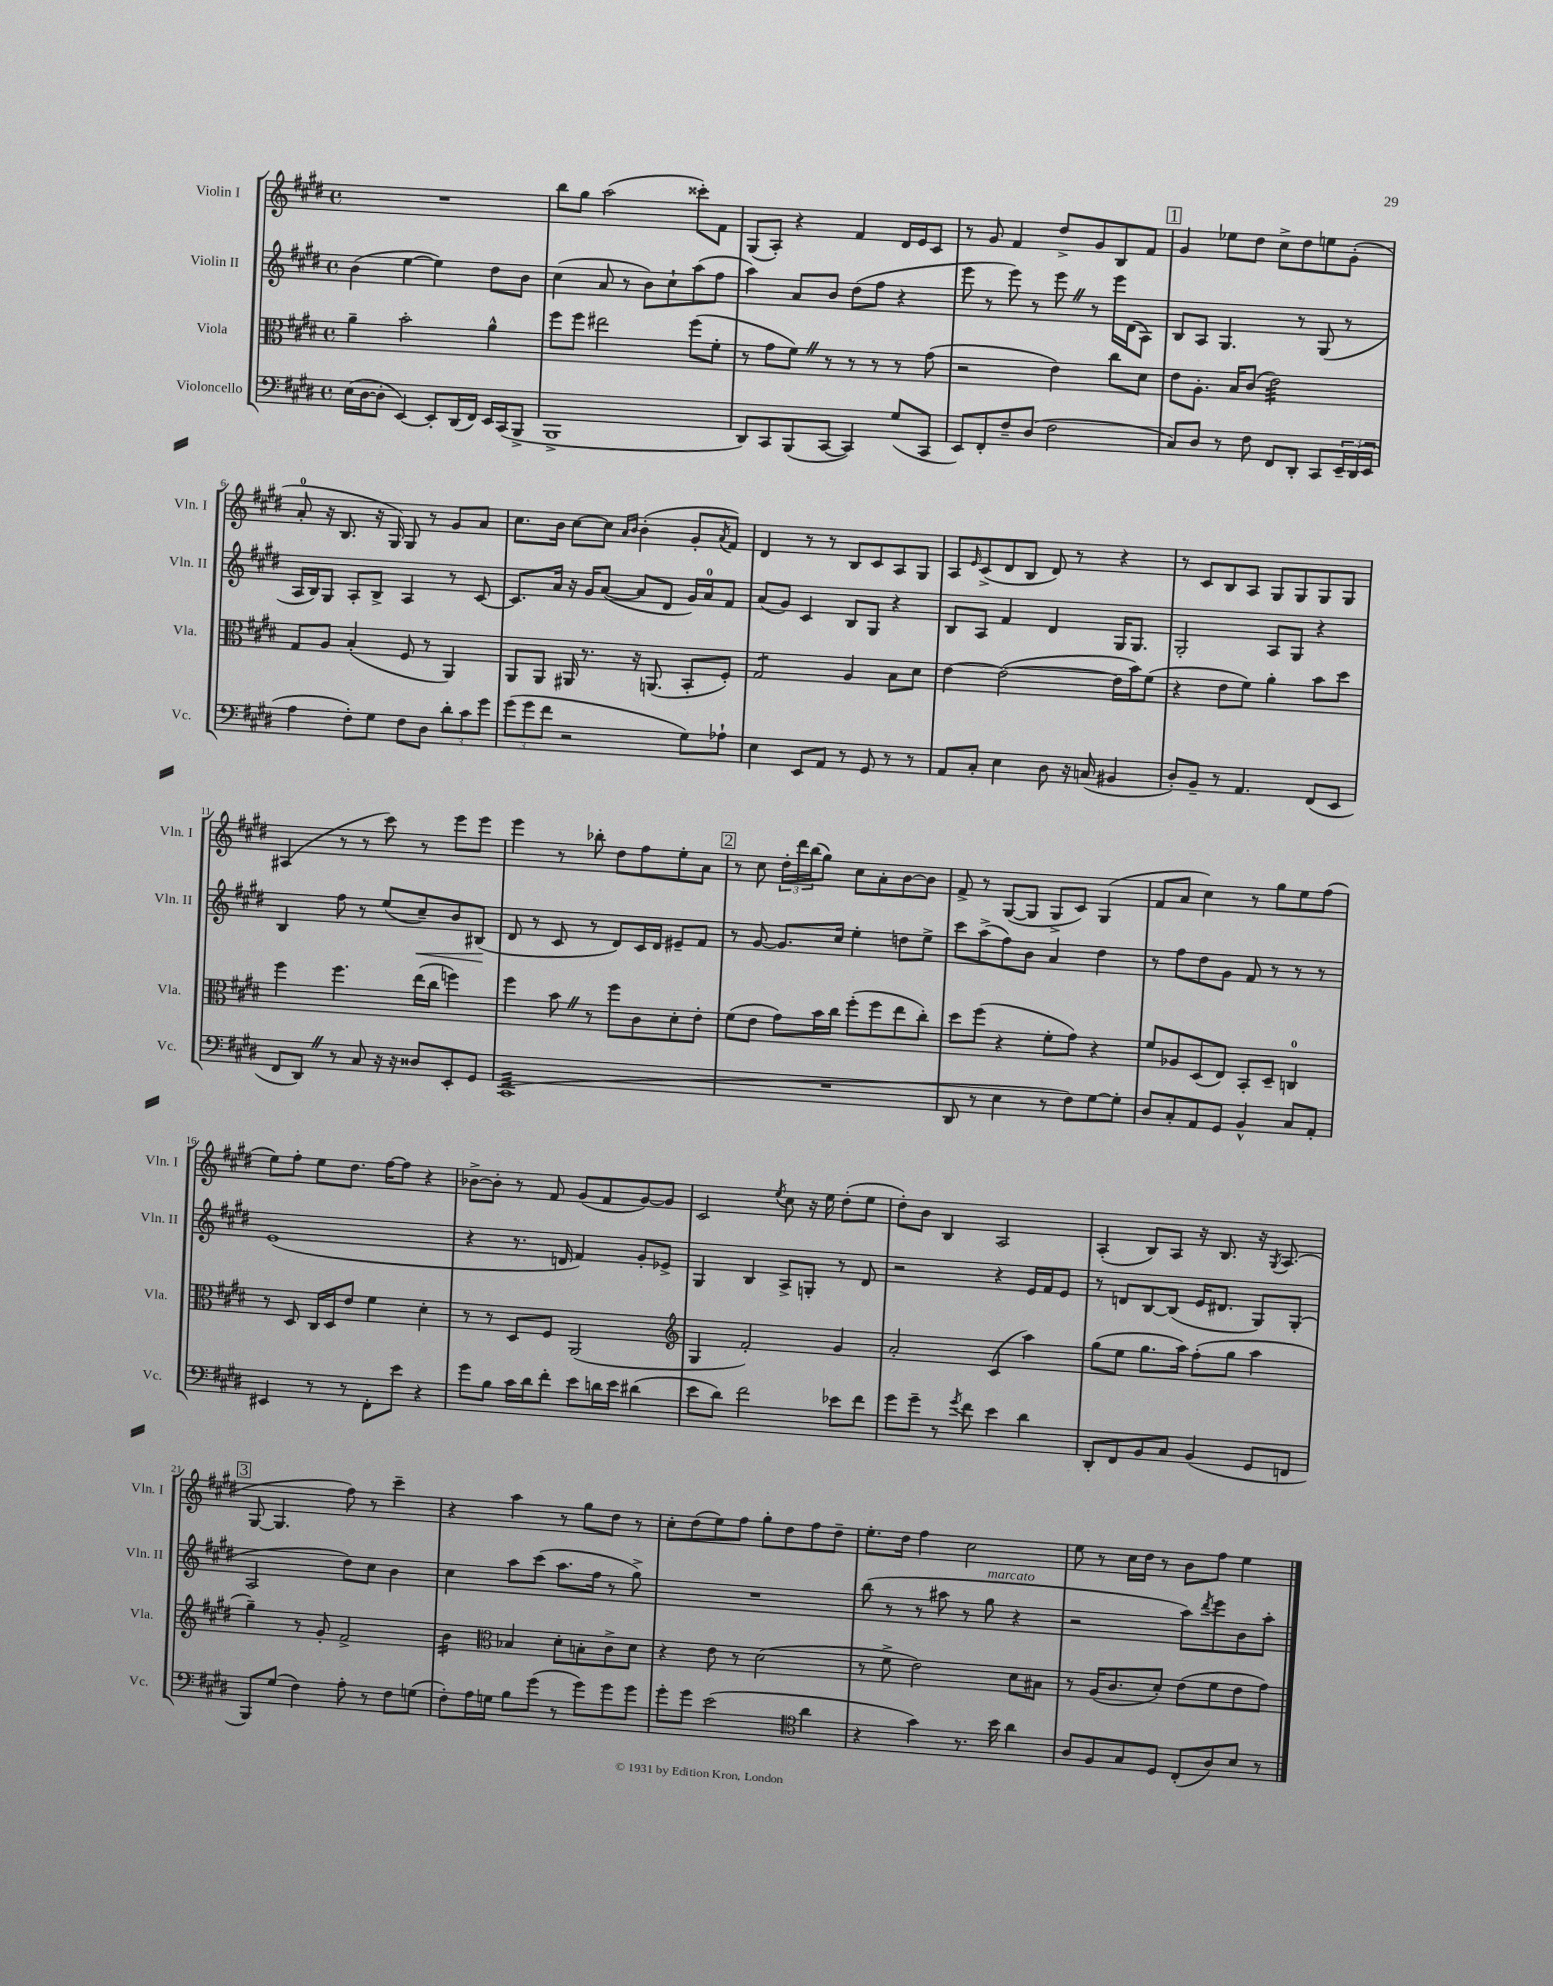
<<
\new StaffGroup <<
\new Staff = "s0" \with { instrumentName = "Violin I" shortInstrumentName = "Vln. I" } {
    \clef treble \key e \major \defaultTimeSignature \time 4/4
    R1 |
    b''8 gis''8 a''2( cisis'''8-.) fis'8 |
    gis8( a8-.) r4 fis'4 dis'16 e'16 cis'8 |
    r8 gis'8 fis'4 dis''8-> gis'8 b8 fis'8 |
    \mark \markup { \box "1" } gis'4 ees''8 dis''8 cis''8-> dis''8 e''8 gis'8-.( |
    a'8-0-. r16 b8. r16 gis16) gis8 r8 gis'8 a'8 |
    cis''8. b'16 cis''8~ cis''8 \grace { a'16 b'16 } b'4-.( gis'8-. \acciaccatura { a'8 } fis'8) |
    dis'4 r8 r8 b8 cis'8 a8 gis8 |
    a8 \grace { e'16 } cis'8->( dis'8 b8 dis'8) r8 r4 |
    r8 cis'8 b8 a8 gis8 gis8 gis8 gis8 |
    ais4( r8 r8 cis'''8) r8 e'''8 e'''8 |
    e'''4 r8 bes''8-. dis''8 fis''8 e''8-. a'8 |
    \mark \markup { \box "2" } r8 cis''8 \tuplet 3/2 { dis''16-. dis'''16 b''16( } gis''8) cis''8 a'8-. b'8~ b'8 |
    fis'8-> r8 gis8~( gis8 gis8-> cis'8) gis4( |
    fis'8 a'8 cis''4) r8 gis''8 e''8 fis''8( |
    e''8) fis''8-. e''8 dis''8. fis''16~ fis''8 r4 |
    bes'8~-> bes'8-. r8 fis'8 gis'8( fis'8 gis'8~) gis'8 |
    cis'2 \acciaccatura { e''8 } cis''8 r16 e''16 dis''8-.( e''8 |
    dis''8-.) b'8 b4 a2 |
    a4-.( b8) a8 r16 b8. r16 \acciaccatura { gis8 } a8.( |
    \mark \markup { \box "3" } gis8~ gis4. fis''8) r8 cis'''4-- |
    r4 a''4 r8 gis''8 dis''8 r8 |
    cis''8-. dis''8( e''8) fis''8 gis''8-. dis''8 fis''8 dis''8-- |
    e''8.-. dis''16 fis''4 cis''2 |
    e''8 r8 cis''16 dis''16 r8 b'8 fis''8 e''4 \bar "|." |
}
\new Staff = "s1" \with { instrumentName = "Violin II" shortInstrumentName = "Vln. II" } {
    \clef treble \key e \major \defaultTimeSignature \time 4/4
    b'4( e''4~ e''4) dis''8 b'8 |
    cis''4( a'8 r8 b'8) cis''8-! a''8( fis''8 |
    a''4) a'8 b'8 dis''8( fis''8 r4 |
    e'''8 r8 e'''8) r8 e'''8 \once \override BreathingSign.text = \markup { \musicglyph "scripts.caesura.straight" } \breathe r8 e'''16 dis'16( a8) |
    \mark \markup { \box "1" } b8 a8 gis4. r8 gis8( r8 |
    a16 b16) gis8 a8-. b8-> a4 r8 cis'8~ |
    cis'8. a'16 r16 gis'16 a'8~( a'8 dis'8 gis'16) a'16-0 fis'8 |
    a'8( gis'8) cis'4 b8 gis8 r4 |
    b8 a8 fis'4 dis'4 gis16 gis8. |
    gis2-. a8 gis8 r4 |
    b4 fis''8 r8 e''8( cis''8--\<) b'8 bis8\!( |
    dis'8 r8 cis'8 r8 dis'8) cis'16 dis'16 eis'8-- fis'8 |
    \mark \markup { \box "2" } r8 gis'8~ gis'8. cis''16 e''4-. d''8 e''8-> |
    cis'''8 a''8->( fis''8) b'8 a'4 dis''4 |
    r8 fis''8 dis''8 gis'8 fis'8 r8 r8 r8 |
    e'1( |
    r4 r8. d'16 fis'4) gis'8-. ees'8-> |
    gis4 b4 a8-> g8-. r8 dis'8 |
    r2 r4 e'16 fis'16 e'8 |
    r8 d'8 b8~ b8( e'16 dis'8. gis8) gis8-.( |
    \mark \markup { \box "3" } a2 dis''8) cis''8 b'4 |
    cis''4 a''8 cis'''8( a''8. fis''16 r8 gis''8->) |
    R1 |
    b''8( r8 r8 ais''8 r8 gis''8^\markup { \italic "marcato" } r4 |
    r2 a''8) \acciaccatura { dis'''8 } e'''8 b'8 a''8-. \bar "|." |
}
\new Staff = "s2" \with { instrumentName = "Viola" shortInstrumentName = "Vla." } {
    \clef alto \key e \major \defaultTimeSignature \time 4/4
    a'4-- b'2-. a'4-^ |
    fis''8 fis''8 eis''2 fis''8( fis'8-. |
    r8 gis'8 fis'8) \once \override BreathingSign.text = \markup { \musicglyph "scripts.caesura.straight" } \breathe r8 r8 r8 r8 gis'8( |
    r2 e'4) cis''8 dis'8 |
    \mark \markup { \box "1" } e'8 a8.-. b16 cis'8( e'2:32) |
    gis8 a8 b4-.( fis8 r8 a,4) |
    a,8 a,8 ais,16 r8. r16 a,8.( b,8-. fis8-.) |
    gis2:8 a4 b8 dis'8 |
    e'4~ e'2~( e'16 b'16) fis'8( |
    r4 e'8 fis'8) a'4-. b'8 dis''8 |
    fis''4 fis''4. e''16( cis''16 f''4) |
    fis''4 b'8 \once \override BreathingSign.text = \markup { \musicglyph "scripts.caesura.straight" } \breathe r8 fis''8 cis'8 dis'8-. e'8-. |
    \mark \markup { \box "2" } fis'8( e'8 gis'8) b'16 cis''16 fis''8-.( fis''8 e''8 cis''8-.) |
    dis''8 fis''8( r4 fis'8-. gis'8) r4 |
    fis'8 aes8 dis8( e8) b,8-. dis8-- c4-0 |
    r8 dis8 cis16 dis16 e'8 fis'4 dis'4-. |
    r8 r8 dis8 fis8 a,2( |
    \clef treble gis4 fis'2-.) gis'4 |
    a'2-. cis'4( a''4) |
    gis''8( e''8 gis''8. a''16) fis''8-.( gis''8 a''4 |
    \mark \markup { \box "3" } gis''4--) r8 gis'8-. fis'2-> |
    b'4:16 \clef alto bes4 dis'8-. b8-. cis'8-> dis'8 |
    r4 e'8 r8 dis'2( |
    r8 fis'8-> e'2) dis'8 bis8 |
    r8 a16( cis'8. dis'8-.) e'8( fis'8 e'8 gis'8) \bar "|." |
}
\new Staff = "s3" \with { instrumentName = "Violoncello" shortInstrumentName = "Vc." } {
    \clef bass \key e \major \defaultTimeSignature \time 4/4
    e16( dis16~ dis8-. e,4~) e,8-. dis,16( fis,16) e,16 cis,16( b,,8-> |
    b,,1-> |
    dis,8) cis,8 b,,8( cis,8~ cis,4) gis8( cis,8 |
    e,8) fis,8-. fis8-- dis8( fis2 |
    \mark \markup { \box "1" } cis8) dis8 r8 fis8 fis,8 dis,8-. cis,8 \tuplet 3/2 { e,16-- dis,16( e,16 } |
    a4 fis8-.) gis8 fis8 dis8 \tuplet 3/2 { dis'8-. cis'8 gis'8 } |
    \tuplet 3/2 { gis'8( gis'8 fis'8 } r2 gis8) aes8-! |
    e4 e,8 a,8 r8 gis,8 r8 r8 |
    a,8 cis8-. e4 dis8 r16 c16( bis,4 |
    dis8-.) b,8-- r8 a,4. fis,8( e,8 |
    fis,8 dis,8) \once \override BreathingSign.text = \markup { \musicglyph "scripts.caesura.straight" } \breathe r8 cis8 r16 r16 disis8 e,8-. gis,8 |
    cis,1:32( |
    \mark \markup { \box "2" } R1 |
    dis,8 r8 e4 r8 fis8) gis8~ gis8-. |
    dis8 cis8-. a,8 gis,8 b,4-^ cis8 a,8-. |
    eis,4 r8 r8 fis,8-. e'8 r4 |
    gis'8 b8 cis'16 dis'16 fis'8-. e'8 d'16 e'16 dis'4( |
    e'8 dis'8) fis'2 ees'8 fis'8 |
    gis'8 gis'8-- r8 \acciaccatura { gis'8 } fis'8 e'4 dis'4 |
    dis,8-. fis,8 b,8 cis8 b,4( gis,8 f,8 |
    \mark \markup { \box "3" } b,,8) gis8( fis4) a8-. r8 fis8 g8( |
    fis8-.) a16 g16 b8 gis'8( r8 gis'8) gis'8 gis'8 |
    gis'8-. gis'8 e'2( \clef tenor a'4 |
    r4 gis'4) r8. b'16 a'4 |
    a8 fis8 gis8 dis8 cis8-.( a8) b8 r8 \bar "|." |
}
>>
>>
